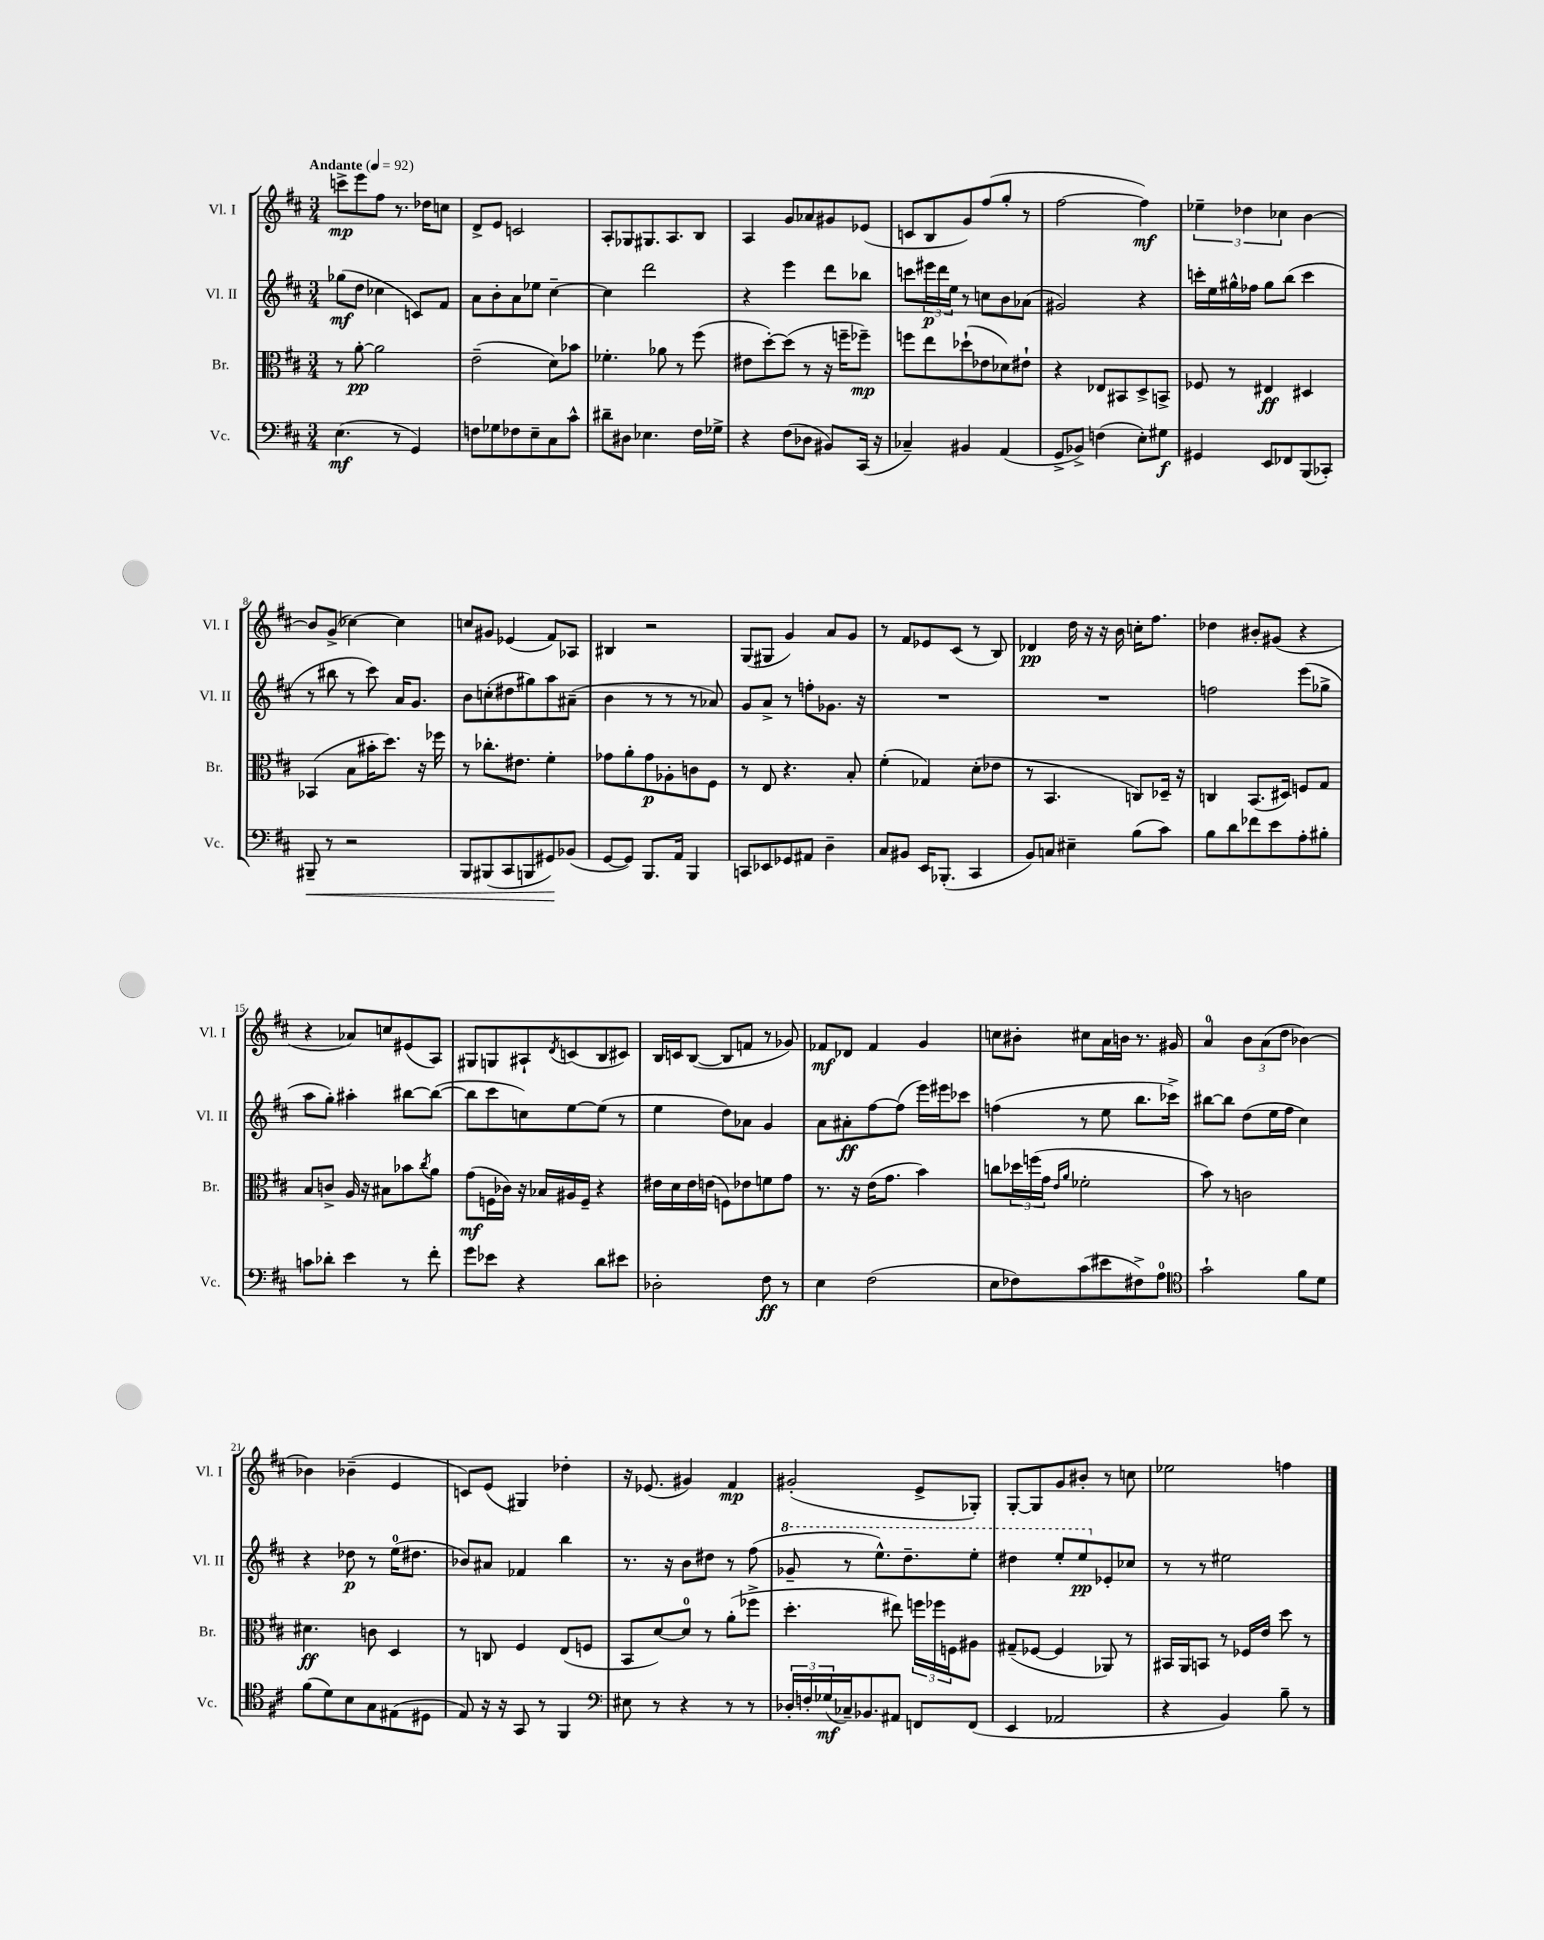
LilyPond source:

<<
\new StaffGroup <<
\new Staff = "s0" \with { instrumentName = "Vl. I" shortInstrumentName = "Vl. I" } {
    \clef treble \key d \major \numericTimeSignature \time 3/4 \tempo "Andante" 4 = 92
    c'''8->\mp e'''8 fis''8 r8. des''16 c''8 |
    d'8-> e'8 c'2 |
    a8-. ges8 gis8. a8. b8 |
    a4 g'8 aes'8 gis'8 ees'8( |
    c'8 b8 g'8) fis''8( g''8-. r8 |
    fis''2~ fis''4\mf) |
    \tuplet 3/2 { ees''4-- des''4 ces''4 } b'4~ |
    b'8 g'8->( ces''4~) ces''4 |
    c''8 gis'8 ees'4( fis'8) aes8 |
    bis4 r2 |
    g8( gis8 g'4) a'8 g'8 |
    r8 fis'8 ees'8 cis'8( r8 b8) |
    des'4\pp d''16 r16 r16 b'16 c''16-. fis''8. |
    des''4 bis'8-. gis'8( r4 |
    r4 aes'8) c''8 eis'8( a8) |
    gis8 g8 ais8-! \acciaccatura { d'8 } c'8( b8 cis'8) |
    b16 c'16 b8~( b8 f'8 r8 ges'8) |
    fes'8\mf des'8 fes'4 g'4 |
    c''8 bis'8-. cis''8 a'16 b'16 r8. gis'16 |
    a'4-0 \tuplet 3/2 { b'8 a'8( d''8 } bes'4~) |
    bes'4 bes'4--( e'4 |
    c'8) e'8( gis4) des''4-. |
    r16 ees'8.( gis'4) fis'4\mp |
    gis'2-.( e'8-> ges8-.) |
    g8~-. g8 g'8 bis'8-. r8 c''8 |
    ees''2 f''4 \bar "|." |
}
\new Staff = "s1" \with { instrumentName = "Vl. II" shortInstrumentName = "Vl. II" } {
    \clef treble \key d \major \numericTimeSignature \time 3/4
    ges''8\mf( d''8 ces''4 c'8) fis'8 |
    a'8 b'8-. a'8 ees''8 cis''4~-- |
    cis''4 d'''2 |
    r4 e'''4 d'''8 bes''8 |
    c'''8 \tuplet 3/2 { eis'''16\p d'''16 e''16 } r8 c''8 b'8 aes'8( |
    gis'2) r4 |
    c'''16-. e''16 gis''16-^ fes''16 gis''8 b''8( c'''4 |
    r8 bis''8 r8 cis'''8) a'16 g'8. |
    b'8 c''8-.( dis''8 gis''8) a''8 ais'8--( |
    b'4 r8 r8 r8 aes'8) |
    g'8 a'8-> r8 f''8-. ges'8. r16 |
    R2. |
    R2. |
    f''2 e'''8( ges''8-> |
    a''8 g''8-.) ais''4-. bis''8~ bis''8~( |
    bis''8 cis'''8 c''8) e''8~ e''8( r8 |
    e''4 d''8) aes'8 g'4 |
    a'8 ais'8-.\ff fis''8~ fis''8( e'''16) eis'''16 ces'''8 |
    f''4( r8 e''8 b''8. ces'''16->) |
    bis''8~ bis''8 d''8( e''16 fis''16 cis''4) |
    r4 des''8\p r8 e''16-0( dis''8. |
    bes'8) ais'8 fes'4 b''4 |
    r8. r16 b'8 dis''8 r8 fis''8( |
    \ottava #1 ges''8-- r8 e'''8.-^) d'''8.-- e'''8-. |
    dis'''4 e'''8-. e'''8\pp \ottava #0 ees'8-. ces''8 |
    r8 r8 eis''2 \bar "|." |
}
\new Staff = "s2" \with { instrumentName = "Br." shortInstrumentName = "Br." } {
    \clef alto \key d \major \numericTimeSignature \time 3/4
    r8 a'8~-.\pp a'2 |
    e'2--( d'8) bes'8 |
    fes'4.-. aes'8 r8 fis''8( |
    eis'8 d''8~-.) d''8( r8 r16 f''16-- fes''8--\mp) |
    f''8 e''8 des''8-!( ees'8 des'8) eis'8-! |
    r4 ees8 bis,8 d8-> b,8-> |
    fes8 r8 eis4\ff dis4 |
    bes,4( b8 bis'16-. d''8.) r16 fes''16 |
    r8 ces''8.-. eis'8. fis'4-. |
    ges'8 a'8-. ges'8\p aes8-. c'8 fis8 |
    r8 e8 r4. b8-. |
    fis'4-.( ges4) d'8-.( ees'8 |
    r8 b,4. c8) des16-- r16 |
    c4 b,8.( dis16) f8 g8 |
    b8 c'8-> a16 r16 bis8 bes'8 \acciaccatura { cis''8 } a'8 |
    g'8\mf( f16 ces'16) r16 bes16 ais16 f16-- r4 |
    eis'16 d'16 eis'16 e'16( f8) ees'8 f'8 g'8 |
    r8. r16 e'16( g'8. b'4) |
    c''8 \tuplet 3/2 { des''16 f''16( g'16 } \grace { e'16 a'16 } fes'2-. |
    b'8) r8 c'2 |
    dis'4.\ff c'8 d4 |
    r8 c8 fis4 e8( f8 |
    b,8 d'8~) d'8-0 r8 a'8-.( fes''8-> |
    d''4.-. eis''8) \tuplet 3/2 { f''16 fes''16 f16 } ais8 |
    gis8--( fes8~ fes4 aes,8) r8 |
    bis,16 a,16 b,8 r8 fes16 e'16 d''8 r8 \bar "|." |
}
\new Staff = "s3" \with { instrumentName = "Vc." shortInstrumentName = "Vc." } {
    \clef bass \key d \major \numericTimeSignature \time 3/4
    e4.\mf( r8 g,4) |
    f8 ges8 fes8 e8-- cis8 cis'8-^ |
    dis'8-- dis8 ees4. fis16 ges16-> |
    r4 fis8( des8 bis,8) cis,16( r16 |
    ces4--) bis,4 a,4( |
    g,8-> bes,8->) f4( e8-.) gis8\f |
    gis,4 e,8 fes,8 b,,8( ces,8-.) |
    bis,,8--\< r8 r2 |
    b,,8 bis,,8( cis,8 b,,8 gis,8\!) bes,8( |
    g,8~ g,8) b,,8. a,16 b,,4 |
    c,8 ees,8 ges,8 ais,8 d4-- |
    cis8 bis,8 e,16 bes,,8.-.( cis,4 |
    b,8) c8 eis4-- b8( cis'8) |
    b8 d'8 fes'8 e'8 a8-. bis8-. |
    c'8 des'8-. e'4 r8 fis'8-. |
    g'8 ees'8 r4 d'8 eis'8 |
    des2-. fis8\ff r8 |
    e4 fis2( |
    e8 fes8) cis'8( eis'8 fis8->) a8-0 |
    \clef tenor g'2-! fis'8 d'8 |
    fis'8( d'8) b8 g8 eis8( dis8 |
    e8) r16 r16 g,8 r8 fis,4 |
    \clef bass eis8 r8 r4 r8 r8 |
    \tuplet 3/2 { des16-. f16-. ges16\mf( } ces16--) bes,8. ais,8 f,8 f,8( |
    e,4 aes,2 |
    r4 b,4) b8-- r8 \bar "|." |
}
>>
>>
